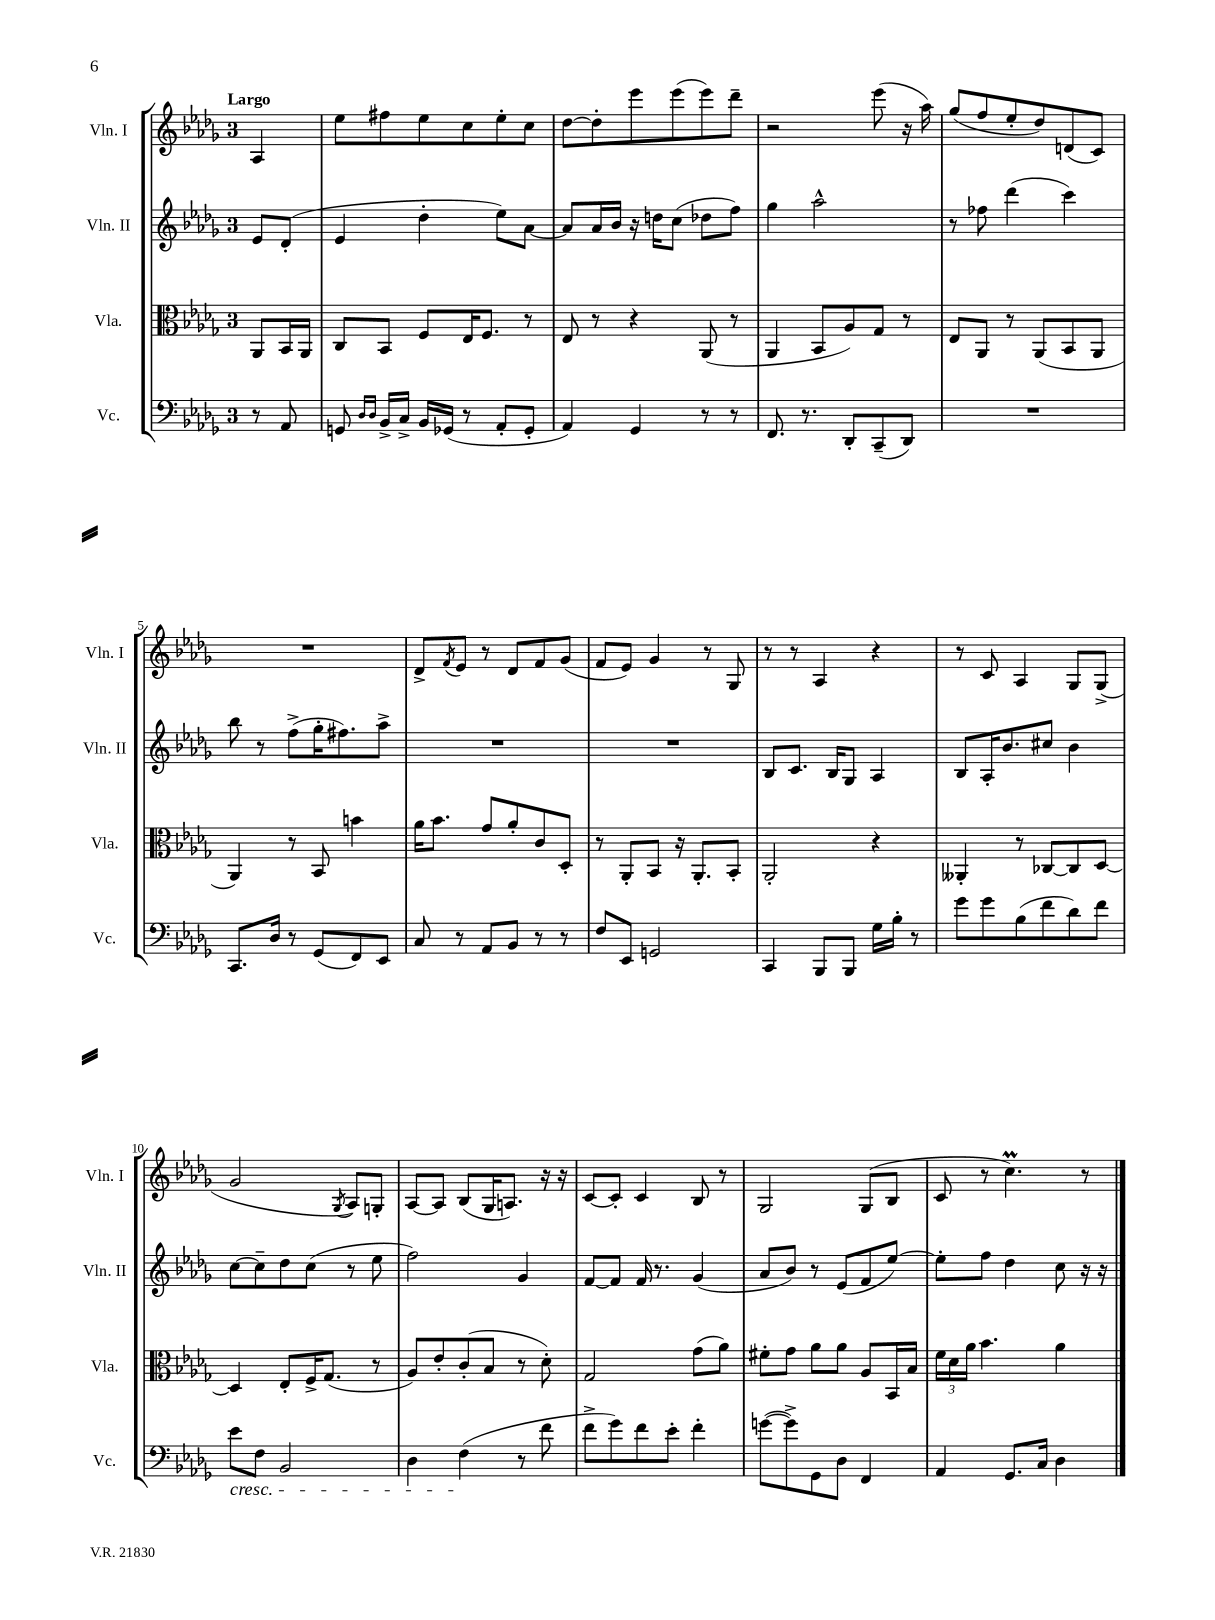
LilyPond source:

<<
\new StaffGroup <<
\new Staff = "s0" \with { instrumentName = "Vln. I" shortInstrumentName = "Vln. I" } {
    \clef treble \key des \major \once \override Staff.TimeSignature.style = #'single-digit \time 3/4 \partial 4 \tempo "Largo"
    aes4 |
    ees''8 fis''8 ees''8 c''8 ees''8-. c''8 |
    des''8~ des''8-. ees'''8 ees'''8( ees'''8) des'''8-- |
    r2 ees'''8( r16 aes''16) |
    ges''8( f''8 ees''8-. des''8) d'8( c'8) |
    R2. |
    des'8-> \acciaccatura { f'8 } ees'8 r8 des'8 f'8 ges'8( |
    f'8 ees'8) ges'4 r8 ges8 |
    r8 r8 aes4 r4 |
    r8 c'8 aes4 ges8 ges8->( |
    ges'2 \acciaccatura { ges8 } aes8) g8-. |
    aes8~ aes8 bes8( ges16 a8.) r16 r16 |
    c'8~ c'8-. c'4 bes8 r8 |
    ges2 ges8( bes8 |
    c'8 r8 c''4.\prall) r8 \bar "|." |
}
\new Staff = "s1" \with { instrumentName = "Vln. II" shortInstrumentName = "Vln. II" } {
    \clef treble \key des \major \once \override Staff.TimeSignature.style = #'single-digit \time 3/4 \partial 4
    ees'8 des'8-.( |
    ees'4 des''4-. ees''8) aes'8~ |
    aes'8 aes'16 bes'16 r16 d''16 c''8( des''8 f''8) |
    ges''4 aes''2-^ |
    r8 fes''8 des'''4( c'''4) |
    bes''8 r8 f''8->( ges''16-. fis''8.) aes''8-> |
    R2. |
    R2. |
    bes8 c'8. bes16 ges8 aes4 |
    bes8 aes16-. bes'8. cis''8 bes'4 |
    c''8~ c''8-- des''8 c''8( r8 ees''8 |
    f''2) ges'4 |
    f'8~ f'8 f'16 r8. ges'4( |
    aes'8 bes'8) r8 ees'8( f'8 ees''8~) |
    ees''8-. f''8 des''4 c''8 r16 r16 \bar "|." |
}
\new Staff = "s2" \with { instrumentName = "Vla." shortInstrumentName = "Vla." } {
    \clef alto \key des \major \once \override Staff.TimeSignature.style = #'single-digit \time 3/4 \partial 4
    aes,8 bes,16 aes,16 |
    c8 bes,8 f8 ees16 f8. r8 |
    ees8 r8 r4 aes,8( r8 |
    aes,4 bes,8 aes8) ges8 r8 |
    ees8 aes,8 r8 aes,8( bes,8 aes,8 |
    aes,4) r8 bes,8 b'4 |
    aes'16 bes'8. ges'8 aes'8-. c'8 des8-. |
    r8 aes,8-. bes,8 r16 aes,8.-. bes,8-. |
    aes,2-. r4 |
    aeses,4-. r8 ces8~ ces8 des8~ |
    des4 ees8-. f16-> ges8.( r8 |
    aes8) ees'8-. c'8-.( bes8 r8 des'8-.) |
    ges2 ges'8( aes'8) |
    fis'8-. ges'8 aes'8 aes'8 aes8 bes,16 bes16 |
    \tuplet 3/2 { f'16 des'16 aes'16 } bes'4. aes'4 \bar "|." |
}
\new Staff = "s3" \with { instrumentName = "Vc." shortInstrumentName = "Vc." } {
    \clef bass \key des \major \once \override Staff.TimeSignature.style = #'single-digit \time 3/4 \partial 4
    r8 aes,8 |
    g,8 \grace { des16 des16 } bes,16-> c16-> bes,16 ges,16( r8 aes,8-. ges,8-. |
    aes,4) ges,4 r8 r8 |
    f,8. r8. des,8-. c,8--( des,8) |
    R2. |
    c,8. des16 r8 ges,8( f,8) ees,8 |
    c8 r8 aes,8 bes,8 r8 r8 |
    f8 ees,8 g,2 |
    c,4 bes,,8 bes,,8 ges16 bes16-. r8 |
    ges'8 ges'8 bes8( f'8 des'8) f'8 |
    ees'8\cresc f8 bes,2 |
    des4 f4\!( r8 f'8 |
    f'8-> ges'8) f'8 ees'8-. f'4-. |
    g'8~( g'8->) ges,8 des8 f,4 |
    aes,4 ges,8. c16 des4 \bar "|." |
}
>>
>>
